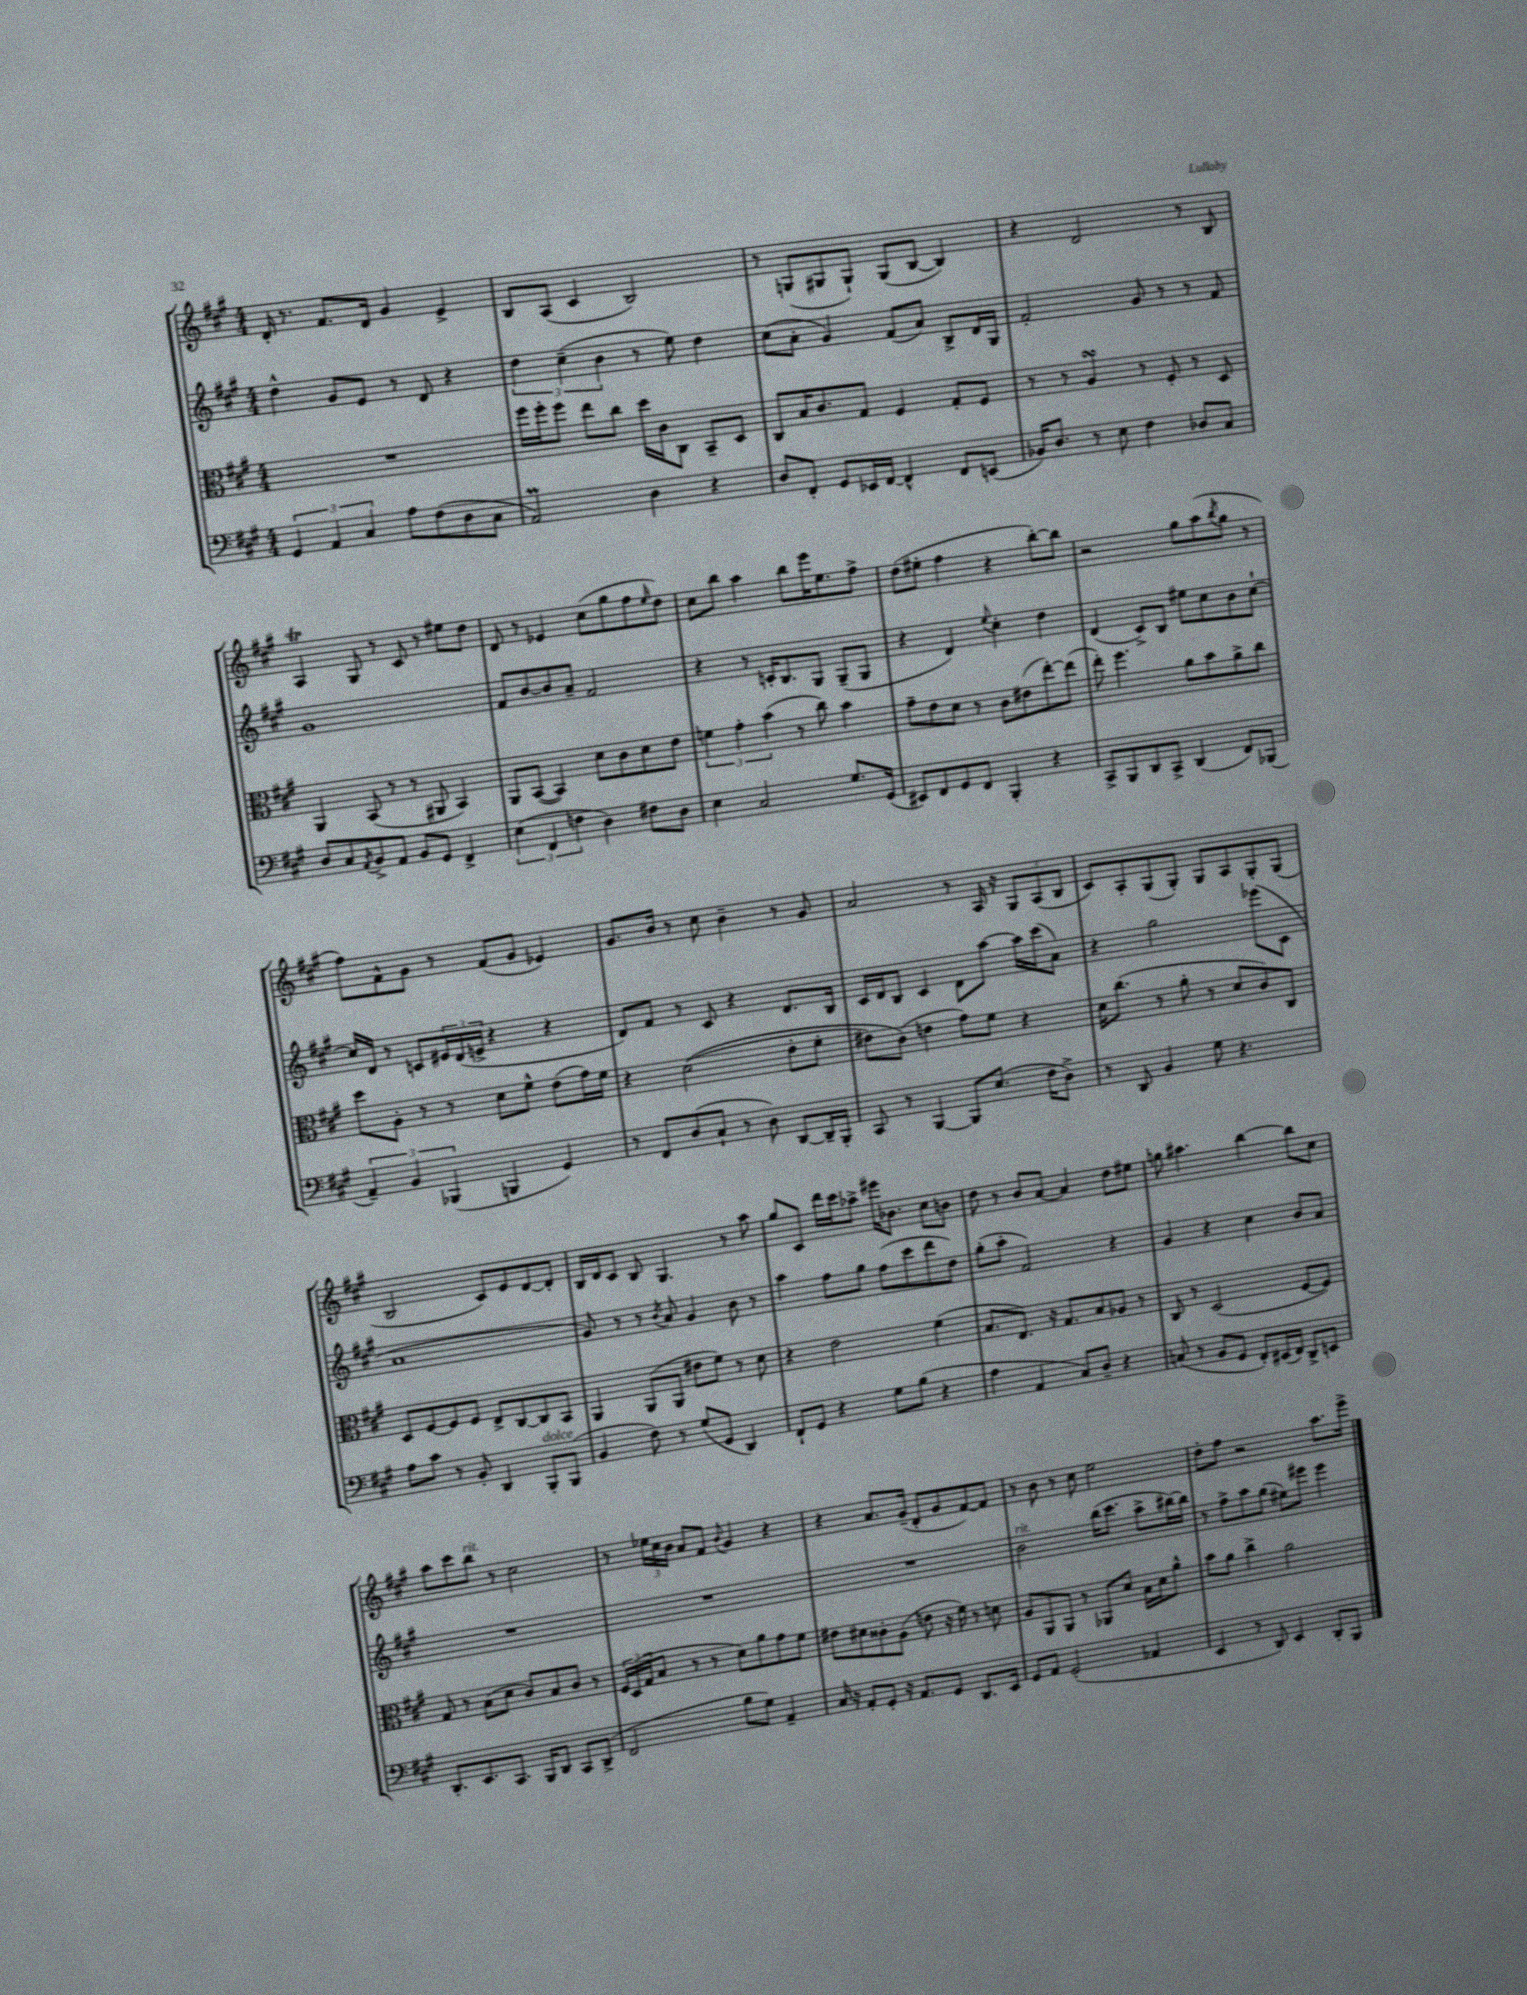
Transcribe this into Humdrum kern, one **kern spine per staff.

**kern	**kern	**kern	**kern
*part4	*part3	*part2	*part1
*staff4	*staff3	*staff2	*staff1
*clefF4	*clefC3	*clefG2	*clefG2
*k[f#c#g#]	*k[f#c#g#]	*k[f#c#g#]	*k[f#c#g#]
*M4/4	*M4/4	*M4/4	*M4/4
=51	=51	=51	=51
6GG#/	1r	4dd^^\	16d'/
.	.	.	8.r
6AA/	.	.	.
.	.	8g#/L	8.f#/L
6C#/	.	.	.
.	.	8e/J	.
.	.	.	16d/Jk
8A\L	.	8r	4g#/
(8F#\	.	8d/	.
8D\	.	4r	4e^/
8C#\J	.	.	.
=52	=52	=52	=52
2AAM/)	16ff#\LL	6dd\	8B/L
.	16ff#'\J	.	.
.	8ff#\J	.	(8A/J
.	.	(6cc#~\	.
.	8ee\L	.	4c#/
.	.	6b\	.
.	8cc#\J	.	.
4D\	16dd\LL	8r	2B/)
.	16c#\J	.	.
.	8C#\J	8ee\)	.
4r	8BB~/L	4dd\	.
.	8D/J	.	.
=53	=53	=53	=53
8D/L	8C#/L	(8cc#\L	8r
8FF#'/J	16B/K	8a'\J	(8Gn/L
.	8.c#/	.	.
8GG#/L	.	4g#/)	8G#X/
16EE-X/L	8G#/J	.	8G#`/J)
[16FF#/JJ	.	.	.
4FF#^^/]	4F#/	(8f#/L	(8G#/L
.	.	8a/J)	[8B/J
8FF#/L	8G#'/L	8B^/L	4B/])
(8EEn/J	8F#/J	16d/L	.
.	.	16G#/JJ	.
=54	=54	=54	=54
16BB-X/KL)	8r	2f#'/	4r
8.D/J	.	.	.
.	8r	.	.
8r	4AsSSs/	.	2d/
8E\	.	.	.
4F#\	8r	8g#/	.
.	8F#'/	8r	.
8D-X/L	8r	8r	8r
8C#/J	8D/	8f#/	8B/
!!LO:LB:g=z
=55	=55	=55	=55
8D/L	4AA/	1g#	4AT/
8C#/	.	.	.
8qAA/	.	.	.
8BB^/	(8BB/	.	8G#/
8AA/J	8r	.	8r
8BB/L	8r	.	8c#/
8GG#/J	8AA#X/	.	8r
4FF#^/	4BB/)	.	8ee#X\L
.	.	.	8dd\J
=56	=56	=56	=56
(6E\	8AA/L	8f#/L	8d/
.	([8BB/J	[8b/	8r
6FF#/	.	.	.
.	4BB/])	8b/]	4e-X/
6Fn\	.	.	.
.	.	8a~/J	.
4D\)	8d\L	2f#/	(8cc#\L
.	8c#\	.	8gg#\
8F#X\L	8d\	.	8ff#\
.	.	.	16qqee/
8D\J	8e\J	.	8dd\J)
=57	=57	=57	=57
4E\	6fn\	4r	8cc#\L
.	.	.	8bb\J
.	6g#'\	.	.
2C#/	.	8r	4aa\
.	(6b\	.	.
.	.	16cn'/KL	.
.	.	8.B/	.
.	8r	.	8bb\L
.	8cc#\)	8G#/J	16eee\K
.	.	.	8.ee\
8.G#/L	4b\	(8G#~/L	.
.	.	8G#/J	8ff#^\J
(16GG#/Jk	.	.	.
=58	=58	=58	=58
8EE#X/L)	8g#~\L	4r	(8dd\L
8FF#/	8e\	.	8ee#X'\J
8GG#/	8d\J	4d/)	4ff#\
8FF#/J	8r	.	.
.	.	8qqee/	.
4BBB'/	8c#\L	4cc#'\	4r
.	(8e#X\	.	.
4r	[8ee'\)	4dd\	[8bb'\L)
.	(8ee\J]	.	8bb\J]
=59	=59	=59	=59
8CC#^/L	8ee'\)	(4d/	2r
8BBB/	4.ff#\	.	.
8DD/	.	8c#^/L)	.
8CC#^/J	.	8B/J	.
(4DD/	8a\L	8ee#X\L	8gg#\L
.	8b\	8cc#\	(8aa\
.	.	.	8qbb/
8FF#/L)	8a^\	8b\	8gg#\J
(8BBB-X/J	8cc#\J	[8cc#`\J	8r
!!LO:LB:g=z
=60	=60	=60	=60
6AA~/)	8dd\L	16cc#/LL]	8ff#\L)
.	.	16d/JJ	.
.	8A'\J	8r	8f#^^\
6BB/	.	.	.
.	8r	8cn/L	8g#\J
(6BBB-X/	.	.	.
.	8r	24e#X/L	8r
.	.	(24d/	.
.	.	24en^/JJ	.
4BBBn/	8d\L	4r	(8f#/L
.	8f#^^\J	.	8g#/J
4GG#/)	(8e\L	4r	4e-X/)
.	16g#\L)	.	.
.	16f#\JJ	.	.
=61	=61	=61	=61
8r	4r	8d/L)	8.g#/L
8FF#/L	.	8f#/J	.
.	.	.	16b/Jk
(8D/	((2d\	8r	8r
8C#`/J	.	8c#/	8cc#\
8r	.	4r	4b~\
8D\)	.	.	.
[8DD/L	8e'\L	8.d/L	8r
16DD~/L]	8f#'\J	.	8g#/
16BBB'/JJ	.	16B/Jk	.
=62	=62	=62	=62
8CC#/	8e#X\L)	16c#/LL	2a/
.	.	16d/J	.
8r	(8c#\J)	8B/J	.
[4BBB/	4en\	4c#/	.
8BBB/L]	8g#\L)	8d\L	8r
(8.E/J	8f#\J	[8aa\J	16A/
.	.	.	16r
.	4r	16aa\LL]	12G#/L
16F#\KL	.	(16ccc#\J	.
.	.	.	(12A/
8D^\J)	.	8a\J)	.
.	.	.	12B/J
=63	=63	=63	=63
8r	16d\KL	4r	8c#/L)
.	(8.cc#\J	.	.
8DD/	.	.	8A'/
4BB/	8r	2gg#\	(8G#/
.	8a'\	.	8G#'/J)
8G#\	8r	.	8G#/L
4.r	8d/L	.	8A/
.	8c#/)	(8eee-X\L	8G#'/
.	8C#/J	8c#\J	(8G#/J
!!LO:LB:g=z
=64	=64	=64	=64
8A\L	8D/L	1a	2B/
8c#\J	[8F#/	.	.
8r	8F#/]	.	.
8BB'/	8F#/J	.	.
4DD/	8E^/L	.	8c#/L)
.	[8C#/	.	8e/
!LO:TX:a:i:t=dolce	!	!	!
8BBB'/L	8C#/]	.	[8d/
(8BBB/J	8BB/J	.	8d'/J]
=65	=65	=65	=65
4BB/	4AA/	8g#/)	16B/LL
.	.	.	16d/J
.	.	8r	8c#/J
8F#\)	(8AA/L	8r	8B/
.	.	8qb/	.
8r	8AA/J	8a/	4.G#/
(8G#/L	8e#X\L	4g#/	.
8GG#/J	8f#\J)	.	.
4DD/)	8r	8b\	8r
.	8d\	8r	8aa\
=66	=66	=66	=66
8FF#`/L	4r	4aa\	8gg#/L
8GG#/J	.	.	8c#/J
4r	2e\	8ff#\L	16ddd\LL
.	.	.	16ccc#\J
.	.	8gg#\J	8aa-X^\J
8G#\L	.	(8ff#\L	16eee#X\KL
.	.	.	8.b-X\J
(8B\J	.	8ccc#\	.
4r	(4f#\	8ddd\	8cc#\L
.	.	8dd\J)	8bn\J
=67	=67	=67	=67
4A\	8.B/L	(8gg#'\L	8dd\
.	.	8aa'\J	8r
.	8.E/J)	.	.
4AA/	.	2f#/)	8b/L
.	16r	.	[8a/J
.	8.G#/L	.	.
8C#/L)	.	.	4a/]
8D~/J	8B/	.	.
4r	8A-X/J	4r	8dd\L
.	8r	.	8ee#X\J
=68	=68	=68	=68
(8Cn/	8C#/	4g#/	8ggn\
8r	8r	.	4.aa#X\
8BB/L	(2D/	4r	.
8GG#/J	.	.	.
8FF#'/L)	.	4cc#\	[4bb\
(16EE#X/L	.	.	.
16FF#/JJ)	.	.	.
8DD^/L	[8F#/L	8b/L	8bb\L]
8EEn/J	8F#/J])	8a/J	8cc#\J
!!LO:LB:g=z
=69	=69	=69	=69
8.DD'/L	8G#/	1r	8aa\L
.	8r	.	8ccc#\
8.EE/	.	.	.
!	!	!	!LO:TX:a:i:t=rit.
.	(8B\L	.	8bb\J
8.CC#/J	8d\J	.	8r
.	8c#/L)	.	2cc#\
16BBB/KL	.	.	.
8DD/J	8B/	.	.
8CC#/L	8c#/J	.	.
(8DD^/J	8r	.	.
=70	=70	=70	=70
2FF#/	24F#/LL	1r	8r
.	(24D/	.	.
.	24G#/J	.	.
.	8B/J	.	24ee-X\LL
.	.	.	24cc#\
.	.	.	24b\JJ
.	8r	.	8a/L
.	8r	.	8f#/J
.	.	.	8qqb/
8B\L	8d\L)	.	4g#/
8G#\J)	8a\	.	.
4AA~/	8g#\	.	4r
.	8f#\J	.	.
=71	=71	=71	=71
16C#/	8e#X\L	1r	4r
16r	.	.	.
8AA'/L	8d#X\	.	.
8GG#'/J	8c##X'\	.	8.a/L
16r	(8A\J	.	.
8.AA/L	.	.	(16g#~/Jk
.	8en\	.	8d'/L
8GG#/J	16r	.	8g#/
.	16f#\)	.	.
8.DD/L	8r	.	[8f#/)
.	8dn\	.	8f#/J]
16EE/Jk	.	.	.
=72	=72	=72	=72
!	!	!LO:TX:a:i:t=rit.	!
8GG#/L	8A/L	2b\	8r
8AA/J	8AA/	.	8b\
(2GG#'/	8AA/J	.	8r
.	8r	.	8cc#\
.	8AA-X/L	(16bb\KL	2ee\
.	.	8.ccc#\J	.
.	8d/J	.	.
4AA-X/	16B\LL	8aa^\L	.
.	16d\J	.	.
.	8a^^\J	[16bb#X\L)	.
.	.	16bb#\JJ]	.
=73	=73	=73	=73
4EE/	8b\L	8r	8dd'\L
.	8a\J	8ff#^\L	8ff#\J
8r	4cc#^\	8aa\	2r
8DD/)	.	(8gg#\J	.
4EE/	2a\	8ee#X\L)	.
.	.	8eee#X\J	.
8DD'/L	.	4eee#\	8.aa\L
8BBB/J	.	.	.
.	.	.	16eee^\Jk
==	==	==	==
*-	*-	*-	*-
